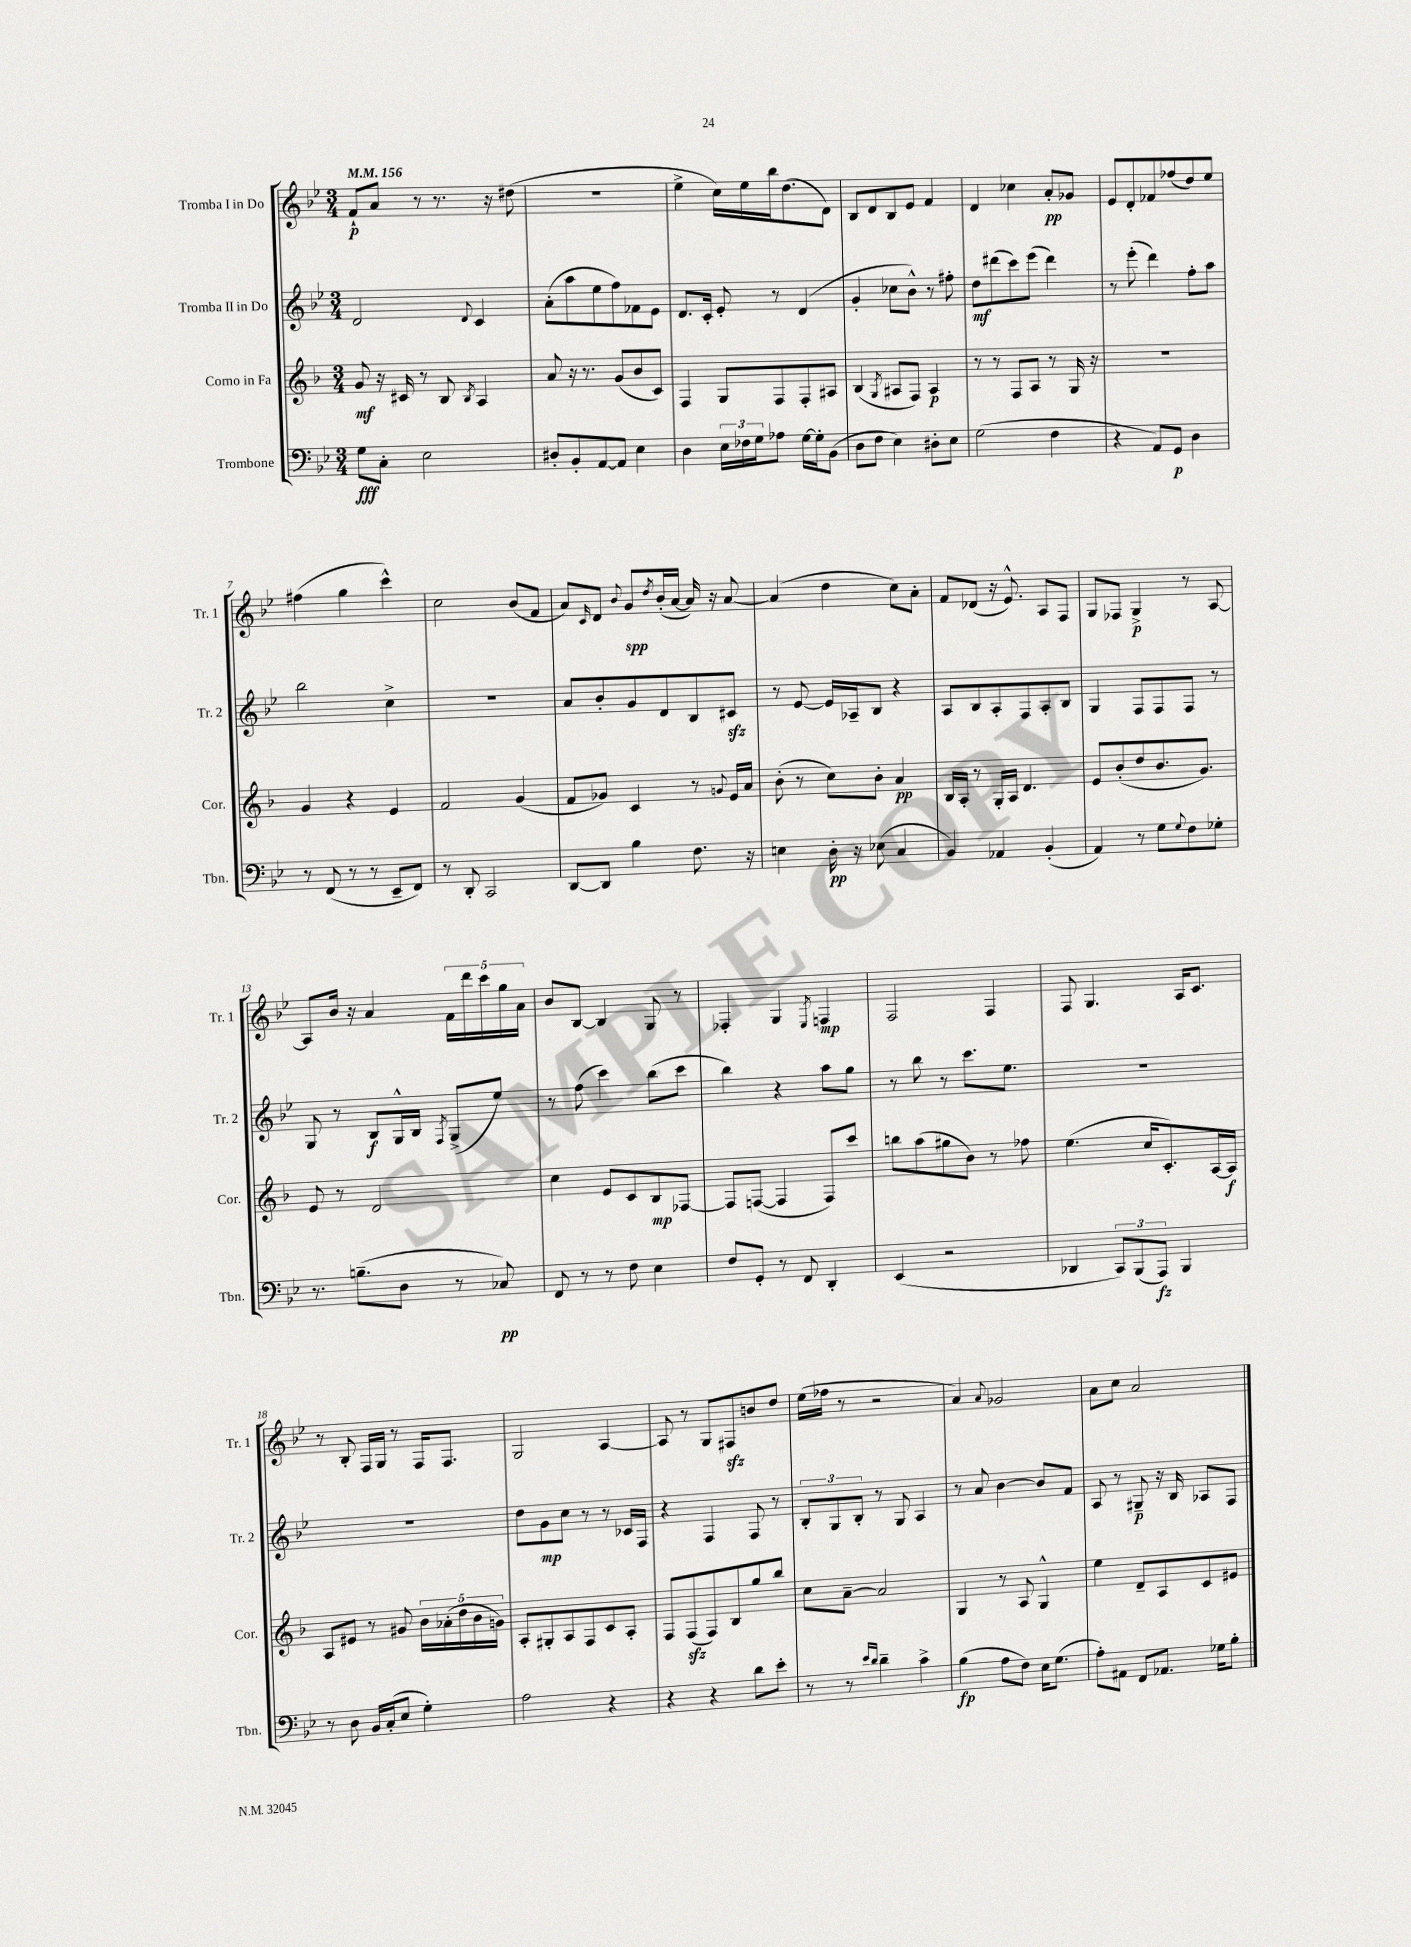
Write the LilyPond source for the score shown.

<<
\new StaffGroup <<
\new Staff = "s0" \with { instrumentName = "Tromba I in Do" shortInstrumentName = "Tr. 1" } {
    \clef treble \key bes \major \numericTimeSignature \time 3/4 \tempo 4 = 156
    f'8-!\p a'8 r8 r8. r16 dis''8( |
    R2. |
    ees''4-> c''16) ees''16 bes''16 d''8.( d'8) |
    bes8 d'8 bes8 ees'8 f'4 |
    d'4 ces''4 a'8-.\pp ges'8 |
    ees'8 d'8-. fes'8 fes''8( d''8) ees''8 |
    fis''4( g''4 c'''4-^) |
    c''2 bes'8( f'8 |
    a'8) \grace { c'16 } d'8 \appoggiatura { bes'8 } g'8\spp \acciaccatura { d''8 } bes'16-.( a'16~ a'16) r16 a'8~ |
    a'4( d''4 c''8) a'8-. |
    f'8 des'8( r16 ees'8.-^) a8 f8 |
    g8 fes8 g4->\p r8 a8~ |
    a8 bes'16 r16 a'4 \tuplet 5/4 { f'16 d'''16 c'''16 g''16 a'16 } |
    bes'8 bes8~ bes4 g8 r8 |
    fes4-. g4 \acciaccatura { ees8 } f4\mp |
    f2 f4 |
    f8 g4. a16 c'8. |
    r8 bes8-. f16 g16 r8 f16 f8. |
    g2 a4~ |
    a8 r8 g8 fis8\sfz b'8 d''8 |
    ees''16( fes''16 r8 r2 |
    a'4) \appoggiatura { a'8 } ges'2 |
    a'8 c''8 a'2 \bar "|." |
}
\new Staff = "s1" \with { instrumentName = "Tromba II in Do" shortInstrumentName = "Tr. 2" } {
    \clef treble \key bes \major \numericTimeSignature \time 3/4
    d'2 \appoggiatura { d'8 } c'4 |
    a'8-.( a''8 ees''8 f''8) fes'8 ees'8 |
    d'8. c'16-. ees'8-. r8 d'4( |
    g'4-. ces''8 bes'8-^) r8 fis''8-. |
    d''8\mf dis'''8( c'''8) ees'''8( dis'''4) |
    r8 ees'''8-.( d'''4) f''8-. a''8 |
    bes''2 c''4-> |
    R2. |
    a'8 bes'8-. g'8 d'8 bes8 cis'8\sfz |
    r8 ees'8~ ees'16 aes16-- bes8 r4 |
    a8 bes8 a8-. f8 a8-. bes8 |
    g4 f8 f8 f8 r8 |
    g8 r8 bes8\f g16-^ bes16 \acciaccatura { f8 } g8->( ees''8) |
    r8 f''8( c'''4) bes''8( c'''8 |
    bes''4) r4 a''8 g''8 |
    r8 bes''8 r8 c'''8. ees''8. |
    R2. |
    R2. |
    d''8 g'8\mp c''8 r8 r8 ces'16 f16 |
    r4 f4 f8 r8 |
    \tuplet 3/2 { bes8-. g8 bes8-. } r8 g8 a4 |
    r8 a'8 bes'4~ bes'8 f'8 |
    a8 r8 gis8--\p r16 bes16 aes8 f8 \bar "|." |
}
\new Staff = "s2" \with { instrumentName = "Corno in Fa" shortInstrumentName = "Cor." } {
    \clef treble \key f \major \numericTimeSignature \time 3/4
    g'8\mf r16 cis'16 r8 bes8 \acciaccatura { bes8 } a4 |
    a'8 r16 r8. g'8( bes'8 c'8) |
    f4 g8 f8 f8-. ais8 |
    bes4( \acciaccatura { g8 } ais8 f8) ais4\p |
    r8 r8 f8 a8 r8 g16 r16 |
    R2. |
    g'4 r4 e'4 |
    f'2 g'4( |
    f'8 ges'8) c'4 r8 \appoggiatura { g'8 } e'16 a'16 |
    bes'8-.( r8 c''8) bes'8-. a'4\pp |
    bes16 a16-. r8 g16-. a16 d'4. |
    e'8 bes'8-.( d''8 bes'8. g'8.) |
    e'8 r8 d'2 |
    c''4 e'8 c'8 bes8\mp fes8~ |
    fes8 f8~( f4 f8) c'''8 |
    b''8 a''8( gis''8 bes'8) r8 fes''8 |
    e''4.( c''16 c'8.-.) a16~ a16\f |
    a8 eis'8 r8 gis'8 \tuplet 5/4 { bes'16 aes'16-.( d''16 bes'16 g'16) } |
    a8-. gis8-. a8 f8 c'8 a8-. |
    f8 f8\sfz( f8) bes8 g''8 bes''8 |
    c''8 a'8~-- a'2 |
    g4 r8 a8 g4-^ |
    e''4 d'8-- a8 c'8 eis'8 \bar "|." |
}
\new Staff = "s3" \with { instrumentName = "Trombone" shortInstrumentName = "Tbn." } {
    \clef bass \key bes \major \numericTimeSignature \time 3/4
    g8\fff c8-. ees2 |
    dis8-. bes,8-. a,8~ a,8 ees4 |
    d4 \tuplet 3/2 { ees16 fes16 g16 } aes8 g16~ g16-. bes,8( |
    d8 f8 ees4) dis8-. ees8 |
    g2( f4 |
    r4 a,8) g,8\p d4 |
    r8 f,8( r8 r8 ees,8-- f,8) |
    r8 d,8-. c,2 |
    d,8~ d,8 bes4 f8. r16 |
    e4 d16-.\pp r16 ees8( c4 |
    bes,4) aes,4 bes,4-.( |
    a,4) r8 g8 \appoggiatura { g8 } f8 ges8-. |
    r8. b8.--( d8 r8 ces8\pp) |
    f,8 r8 r8 f8 ees4 |
    f8 g,8-. r8 f,8 d,4-. |
    ees,4( r2 |
    des,4 \tuplet 3/2 { c,8) bes,,8( a,,8\fz) } bes,,4 |
    r8 d8 bes,16 c16-.( ees8 g4-.) |
    a2 r4 |
    r4 r4 d'8 ees'8-. |
    r8 r8 \grace { ees'16 d'16 } d'4-- c'4-> |
    bes4\fp( a8 f8) ees16 g8.( |
    a8-.) ais,8 f,8 aes,8. ges16 bes8-. \bar "|." |
}
>>
>>
